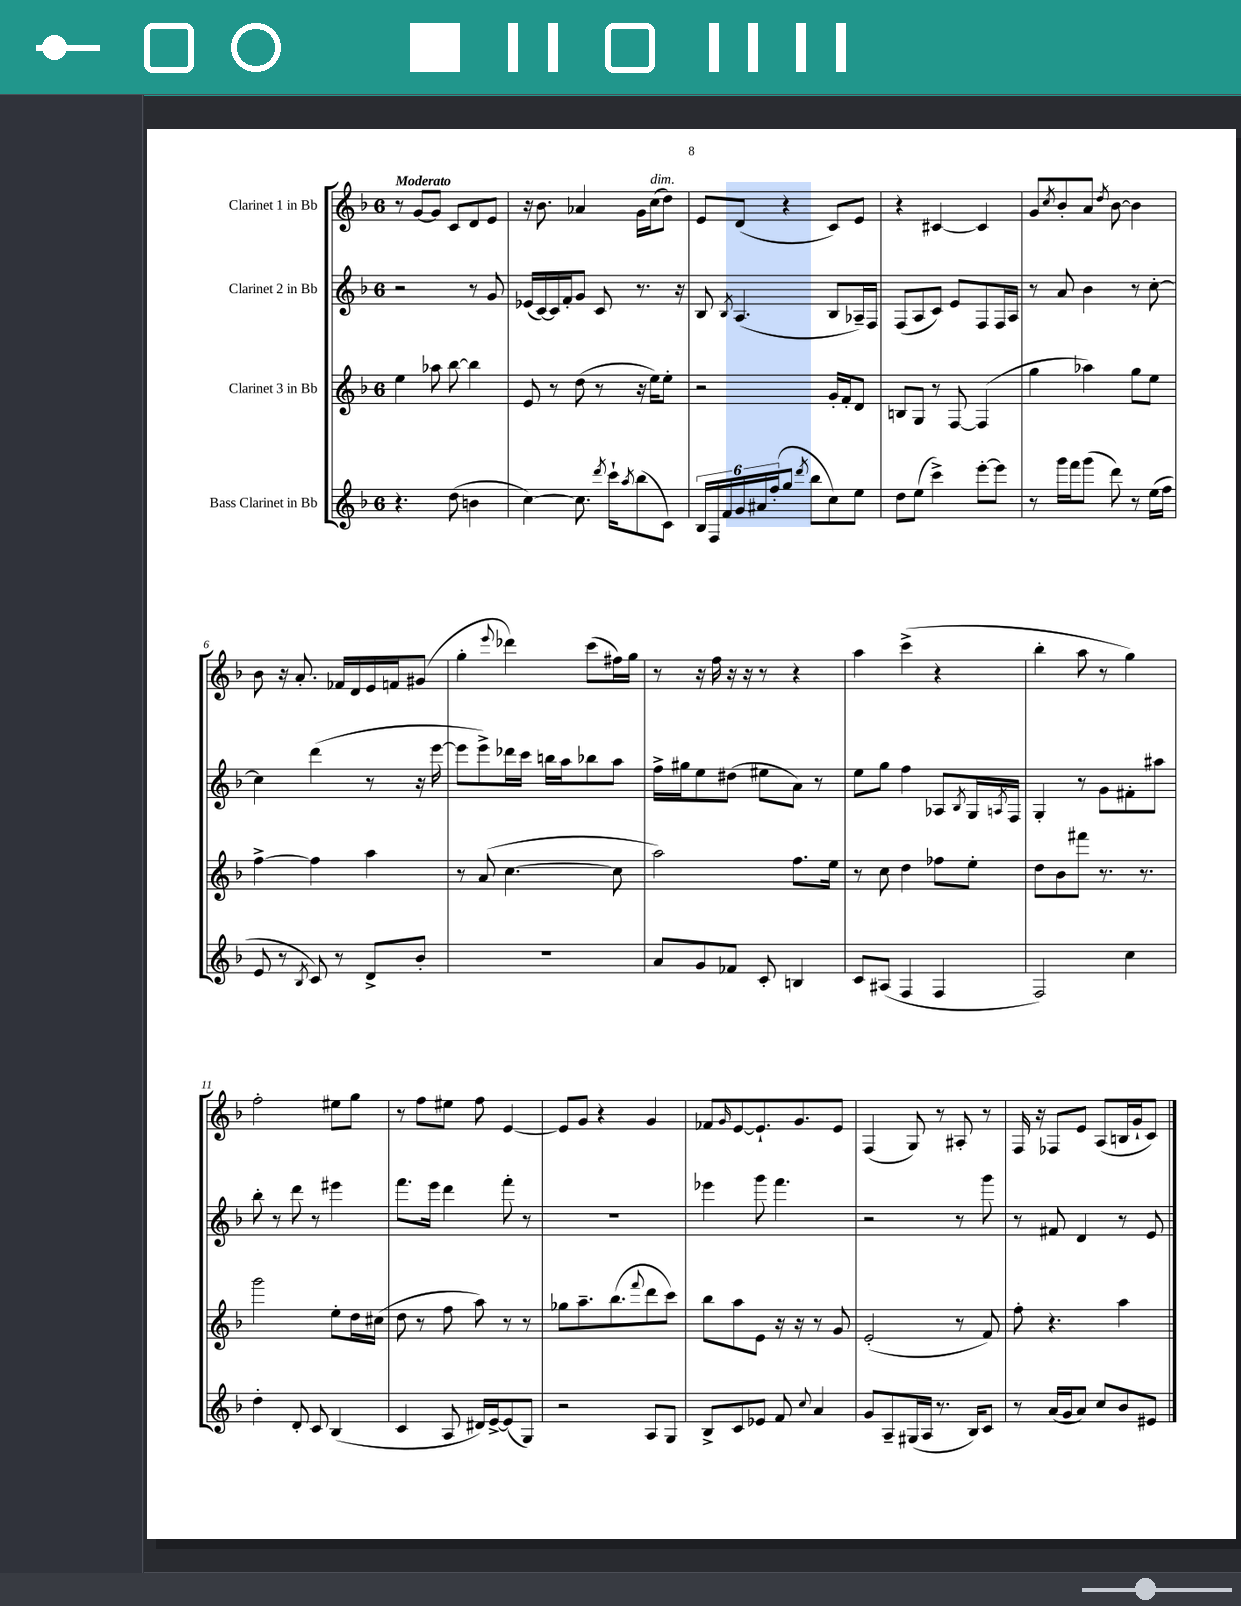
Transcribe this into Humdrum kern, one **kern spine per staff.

**kern	**kern	**kern	**kern
*part4	*part3	*part2	*part1
*staff4	*staff3	*staff2	*staff1
*I"Bass Clarinet in Bb	*I"Clarinet 3 in Bb	*I"Clarinet 2 in Bb	*I"Clarinet 1 in Bb
*clefG2	*clefG2	*clefG2	*clefG2
*k[b-]	*k[b-]	*k[b-]	*k[b-]
*M6/8	*M6/8	*M6/8	*M6/8
=1	=1	=1	=1
!	!	!	!LO:TX:a:B:t=Moderato
4.r	4ee\	2r	8r
.	.	.	[8g/L
.	8aa-X\	.	8g/J]
(8dd\	[8bb-\	.	8c/L
4bn\	4bb-\]	8r	8d/
.	.	8g/	8e/J
=2	=2	=2	=2
[4cc\)	8e/	(16e-X/LL	16r
.	.	[16c/)	8.b-\
.	8r	16c/]	.
.	.	16f'/J	.
8.cc\]	(8dd\	8g/J	4a-X/
.	8r	8c/	.
8qddd/	.	.	.
16ccc`\KL	.	.	.
8qaa/	.	.	.
(8bb-\	16r	8.r	16g\LL
!	!	!	!LO:TX:a:i:t=dim.
.	16ee\KL)	.	(16cc\J
8c\J)	8ee'\J	.	8dd\J)
.	.	16r	.
=3	=3	=3	=3
24B-/LL	2r	8B-/	8e/L
24F/	.	.	.
24f/	.	.	.
.	.	8qB-/	.
24g/	.	(4.A/	(8d/J
24a#X/	.	.	.
(24ff'/J	.	.	.
8gg/J	.	.	4r
8qddd/	.	.	.
8bb-\L	.	.	.
8cc\)	16g'/LL	8B-/L	8c/L)
.	16f'/J	.	.
8ee\J	8d/J	16A-X~/L)	8e/J
.	.	16F/JJ	.
=4	=4	=4	=4
8dd\L	8Bn/L	(8F/L	4r
(8ee\J	8G/J	8A/	.
4ccc^\)	8r	8c/J)	[4c#X/
.	[8F/	8e/L	.
[8eee'\L	(4F/]	8F/	4c#/]
8eee\J]	.	16F/L	.
.	.	16A/JJ	.
=5	=5	=5	=5
8r	4gg\	8r	8g/L
.	.	.	8qcc/
16ggg\LL	.	8a/	8b-'/
16fff\J	.	.	.
(8ggg\J	4aa-X\)	4b-\	8a/J
.	.	.	8qdd/
8ddd\)	.	.	[8b-\
8r	8gg\L	8r	4b-\]
(16ee\LL	8ee\J	[8cc'\	.
16ff\JJ	.	.	.
!!LO:LB:g=z
=6	=6	=6	=6
8e/	[4ff^\	4cc\]	8b-\
8r	.	.	16r
.	.	.	8.a'/
8qB-/	.	.	.
8c/)	4ff\]	(4ddd\	.
8r	.	.	16f-X/LL
.	.	.	16d/
8d^/L	4aa\	8r	16e/
.	.	.	16fn/J
8b-'/J	.	16r	(8g#X/J
.	.	[16eee\	.
=7	=7	=7	=7
2.r	8r	8eee\L]	4gg'\
.	(8a/	8eee^\)	.
.	.	.	8qqeee/
.	[4.cc\	16ddd-X\L	4ddd-X\)
.	.	16ccc\JJ	.
.	.	16bbn\LL	.
.	.	16aa\J	.
.	.	8bb-X\	(8ccc\L
.	8cc\]	8aa\J	16ff#X\L)
.	.	.	16gg\JJ
=8	=8	=8	=8
8a/L	2aa\)	16ff^\LL	8r
.	.	16gg#X\J	.
8g/	.	8ee\	16r
.	.	.	16ff\
8f-X/J	.	(8dd#X\J	16r
.	.	.	16r
8c'/	.	8ee#X\L	8r
4Bn/	8.ff\L	8a\J)	4r
.	.	8r	.
.	16ee\Jk	.	.
=9	=9	=9	=9
8c/L	8r	8ee\L	4aa\
(8A#X/J	8cc\	8gg\J	.
4F/	4dd\	4ff\	(4ccc^\
4F/	8ff-X\L	8A-X/L	4r
.	.	8qB-/	.
.	8ee'\J	16G/L	.
.	.	8qAn/	.
.	.	16F/JJ	.
=10	=10	=10	=10
2F/)	8dd\L	4G'/	4bb-'\
.	8b-\	.	.
.	8fff#X\J	8r	8aa\
.	8.r	8g\L	8r
4cc\	.	8f#X'\	4gg\)
.	8.r	.	.
.	.	8aa#X\J	.
!!LO:LB:g=z
=11	=11	=11	=11
4dd'\	2ggg\	8bb-'\	2ff'\
.	.	8r	.
8d'/	.	8ddd\	.
8c/	.	8r	.
(4B-/	8ee'\L	4eee#X\	8ee#X\L
.	16dd\L	.	8gg\J
.	(16cc#X\JJ	.	.
=12	=12	=12	=12
4c/	8dd\	8.fff\L	8r
.	8r	.	8ff\L
.	.	16eee\Jk	.
8A/	8ff\	4ddd\	8ee#X\J
16d#X/LL)	8aa\)	.	8ff\
[16e^/J	.	.	.
(8e/]	8r	8fff'\	[4e/
8G/J)	8r	8r	.
=13	=13	=13	=13
2r	8gg-X\L	2.r	8e/L]
.	8.aa~\	.	8g/J
.	.	.	4r
.	(8.bb-\	.	.
.	8qqfff/	.	.
8A/L	8ddd\	.	4g/
8G/J	8ccc\J)	.	.
=14	=14	=14	=14
8B-^/L	8bb-\L	4eee-X\	8f-X/L
.	.	.	16qqg/
8c/	8aa\	.	[8e/
8e-X/J	8e\J	8ggg\	8.e`/]
8f/	16r	4.fff\	.
.	16r	.	8.g/
8qqcc/	.	.	.
4a/	8r	.	.
.	8g/	.	8e/J
=15	=15	=15	=15
8g/L	(2e'/	2r	(4F/
8A~/	.	.	.
(16G#X/L	.	.	8G/)
16A/JJ	.	.	.
8.r	.	.	8r
.	8r	8r	8A#X'/
16B-/KL)	.	.	.
8c/J	8f/)	8ggg\	8r
=16	=16	=16	=16
8r	8ff'\	8r	16F/
.	.	.	16r
(16a/LL	4.r	8f#X/	8F-X/L
16g/J	.	.	.
8a/J)	.	4d/	8e/J
8cc/L	.	.	(8A/L
8b-/	4aa\	8r	16Bn/L
.	.	.	16g`/J
8e#X/J	.	8e/	8c/J)
==	==	==	==
*-	*-	*-	*-
